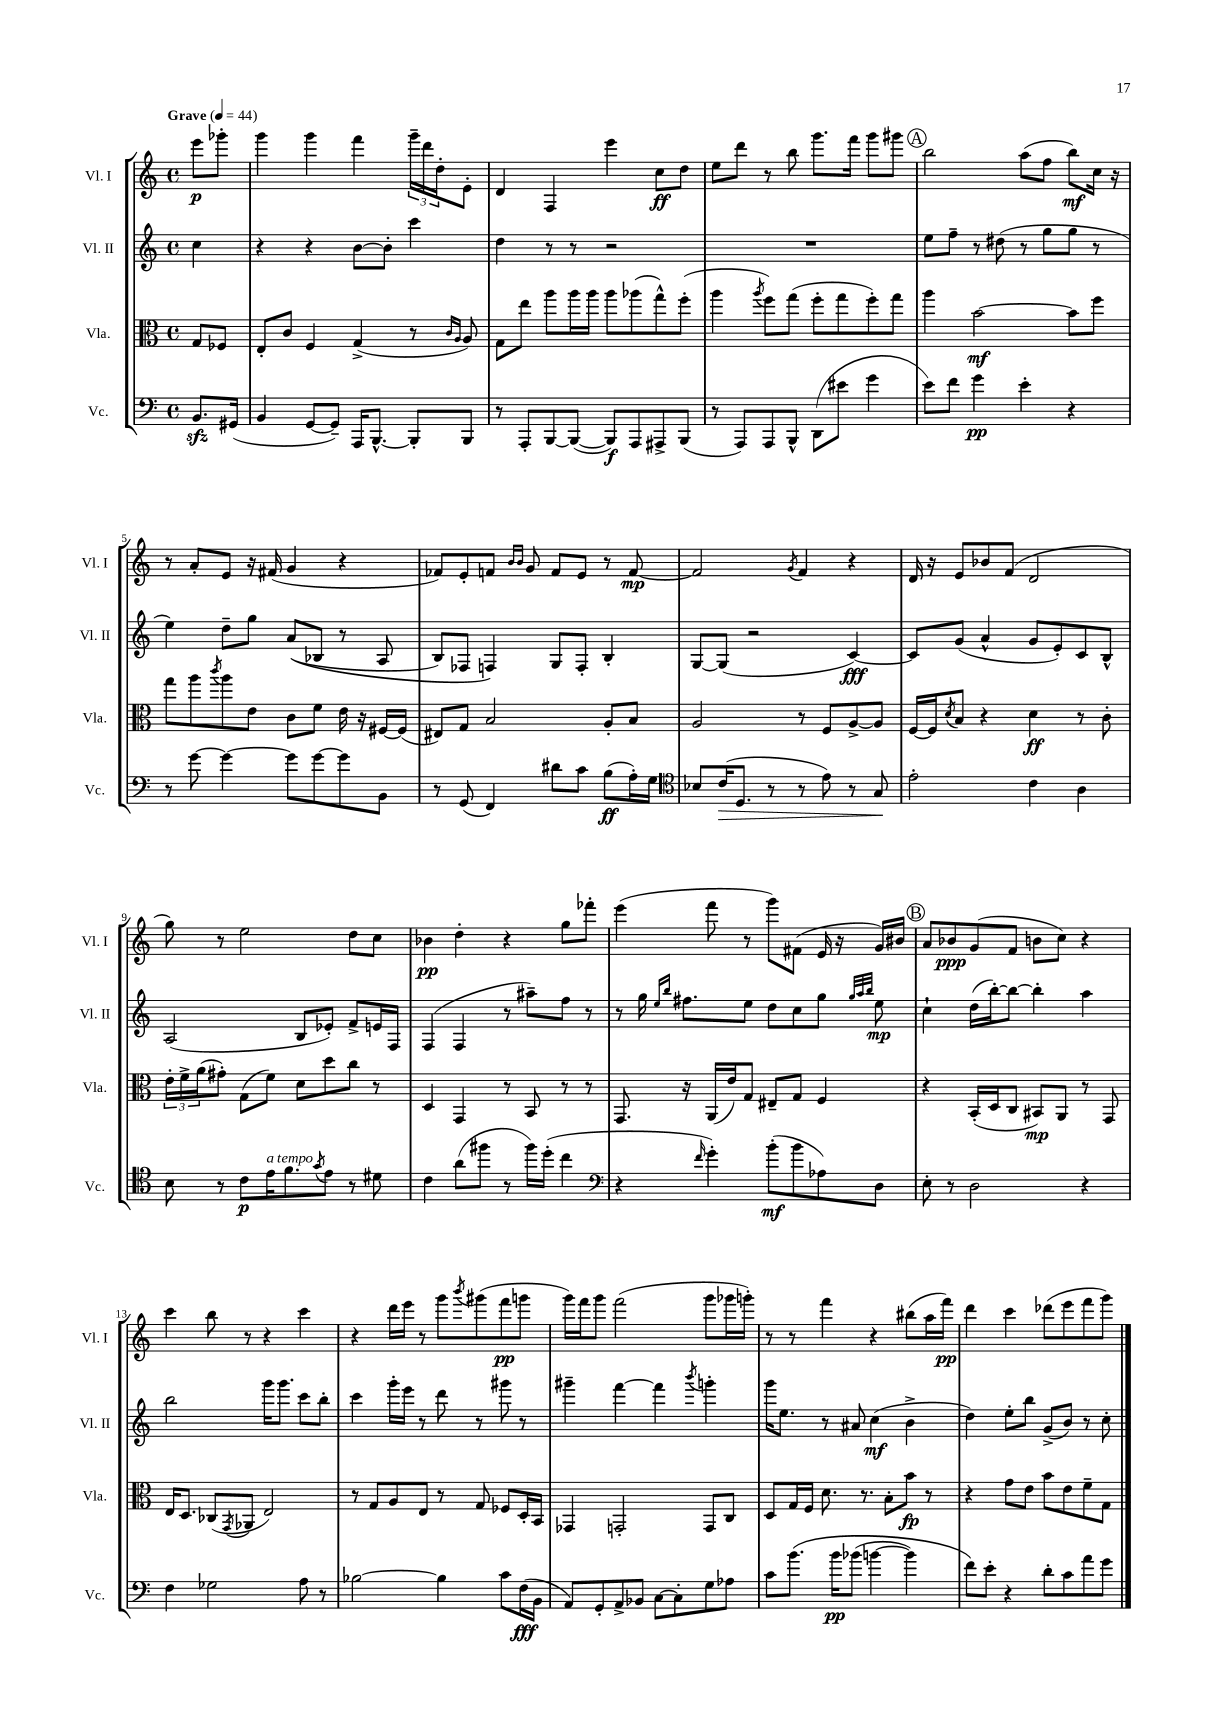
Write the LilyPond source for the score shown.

<<
\new StaffGroup <<
\new Staff = "s0" \with { instrumentName = "Vl. I" shortInstrumentName = "Vl. I" } {
    \clef treble \key c \major \defaultTimeSignature \time 4/4 \partial 4 \tempo "Grave" 4 = 44
    e'''8\p ges'''8-. |
    g'''4 g'''4 f'''4 \tuplet 3/2 { g'''16-- d'''16 d''16-. } e'8-. |
    d'4 f4 e'''4 c''8\ff d''8 |
    e''8 d'''8 r8 b''8 g'''8. f'''16 g'''8 gis'''8 |
    \mark \markup { \circle "A" } b''2 a''8( f''8 b''8\mf) c''16 r16 |
    r8 a'8-. e'8 r16 fis'16( g'4 r4 |
    fes'8) e'8-. f'8 \grace { b'16 b'16 } g'8 f'8 e'8 r8 f'8~\mp |
    f'2 \acciaccatura { g'8 } f'4 r4 |
    d'16 r16 e'8 bes'8 f'8( d'2 |
    g''8) r8 e''2 d''8 c''8 |
    bes'4\pp d''4-. r4 g''8 fes'''8-. |
    e'''4( f'''8 r8 g'''8) fis'8( e'16 r16 g'16) bis'16 |
    \mark \markup { \circle "B" } a'8 bes'8\ppp g'8( f'8 b'8 c''8) r4 |
    c'''4 b''8 r8 r4 c'''4 |
    r4 d'''16 e'''16 r8 g'''8 \acciaccatura { b'''8 } gis'''8( f'''8\pp g'''8 |
    g'''16) f'''16 g'''8 f'''2( g'''8 ges'''16 g'''16-.) |
    r8 r8 f'''4 r4 bis''8( a''16 f'''16\pp) |
    d'''4 c'''4 des'''8( e'''8 f'''8 g'''8) \bar "|." |
}
\new Staff = "s1" \with { instrumentName = "Vl. II" shortInstrumentName = "Vl. II" } {
    \clef treble \key c \major \defaultTimeSignature \time 4/4 \partial 4
    c''4 |
    r4 r4 b'8~ b'8-. c'''4 |
    d''4 r8 r8 r2 |
    R1 |
    \mark \markup { \circle "A" } e''8 f''8-- r8 dis''8( r8 g''8 g''8 r8 |
    e''4) d''8-- g''8 a'8(\( bes8 r8 a8 |
    b8) fes8 f4\) g8 f8-. b4-. |
    g8~ g8( r2 c'4~\fff) |
    c'8 g'8( a'4-^ g'8 e'8-.) c'8 b8-^ |
    a2( b8 ees'8-.) f'8-> e'16 f16 |
    f4( f4 r8 ais''8--) f''8 r8 |
    r8 g''16 \grace { e''16 b''16 } fis''8. e''8 d''8 c''8 g''8 \grace { g''32 a''32 b''32 } e''8\mp |
    \mark \markup { \circle "B" } c''4-! d''16( b''16~-.) b''8~ b''4-. a''4 |
    b''2 g'''16 g'''8. c'''8 b''8-. |
    c'''4 g'''16-. e'''16 r8 d'''8 r8 gis'''8 r8 |
    gis'''4-- f'''4~ f'''4 \acciaccatura { b'''8 } g'''4-. |
    g'''16 e''8. r8 ais'8 c''4\mf( b'4-> |
    d''4) e''8-. b''8 g'8->( b'8) r8 c''8-. \bar "|." |
}
\new Staff = "s2" \with { instrumentName = "Vla." shortInstrumentName = "Vla." } {
    \clef alto \key c \major \defaultTimeSignature \time 4/4 \partial 4
    g8 fes8 |
    e8-. c'8 f4 g4->( r8 \grace { c'16 a16 } a8) |
    g8 e''8 a''8 a''16 a''16 a''8 aes''8( g''8-^) f''8-.( |
    a''4 \acciaccatura { a''8 } f''8) g''8( f''8-. g''8 f''8-.) g''8 |
    \mark \markup { \circle "A" } a''4 b'2~\mf b'8 f''8 |
    g''8 a''8 \acciaccatura { c'''8 } a''8 e'8 c'8 f'8 e'16 r16 fis16~ fis16( |
    eis8) g8 b2 a8-. b8 |
    a2 r8 f8 a8~-> a8 |
    f16~ f16 \acciaccatura { d'8 } b8 r4 d'4\ff r8 c'8-. |
    \tuplet 3/2 { e'16-. f'16-> a'16( } gis'8-.) g8( f'8) d'8 d''8 c''8 r8 |
    d4 g,4 r8 b,8 r8 r8 |
    g,8. r16 a,16( e'16) g8 eis8-- g8 f4 |
    \mark \markup { \circle "B" } r4 b,16-.( d16 c8 bis,8\mp) a,8 r8 g,8 |
    e16 d8. ces8( \acciaccatura { g,8 } aes,8 e2) |
    r8 g8 a8 e8 r8 g8 fes8 d16-. b,16 |
    ges,4 g,2-. g,8 c8 |
    d8 g16 f16 d'8. r8. b8-. b'8\fp r8 |
    r4 g'8 e'8 b'8 e'8 f'8-- g8 \bar "|." |
}
\new Staff = "s3" \with { instrumentName = "Vc." shortInstrumentName = "Vc." } {
    \clef bass \key c \major \defaultTimeSignature \time 4/4 \partial 4
    b,8.\sfz gis,16( |
    b,4 g,8~ g,8--) a,,16 b,,8.~-^ b,,8-. b,,8 |
    r8 a,,8-. b,,8~ b,,8~( b,,8\f) a,,8 ais,,8-> b,,8( |
    r8 a,,8) a,,8 b,,8-^ d,8( eis'8 g'4 |
    \mark \markup { \circle "A" } e'8) f'8 g'4\pp e'4-. r4 |
    r8 g'8~ g'4~ g'8 g'8~ g'8 b,8 |
    r8 g,8( f,4) dis'8 c'8 b8\ff( a16-.) g16 |
    \clef tenor bes8 c'16\>( d8. r8 r8 e'8) r8 g8\! |
    e'2-. c'4 a4 |
    b8 r8 c'8\p e'16^\markup { \italic "a tempo" } f'8. \acciaccatura { g'8 } e'8 r8 dis'8 |
    c'4 a'8( fis''8 r8 fis''16) d''16-.( c''4 |
    \clef bass r4 \grace { f'16 } g'4-.) b'8-.\mf( b'8 aes8) d8 |
    \mark \markup { \circle "B" } e8-. r8 d2 r4 |
    f4 ges2 a8 r8 |
    bes2~ bes4 c'8 f16\fff( b,16 |
    a,8) g,8-. a,8-> bes,8 c8~ c8-. g8 aes8 |
    c'8 b'8.\( b'16\pp bes'8( b'4~ b'4) |
    f'8\) e'8-. r4 d'8-. c'8 a'8 g'8 \bar "|." |
}
>>
>>
